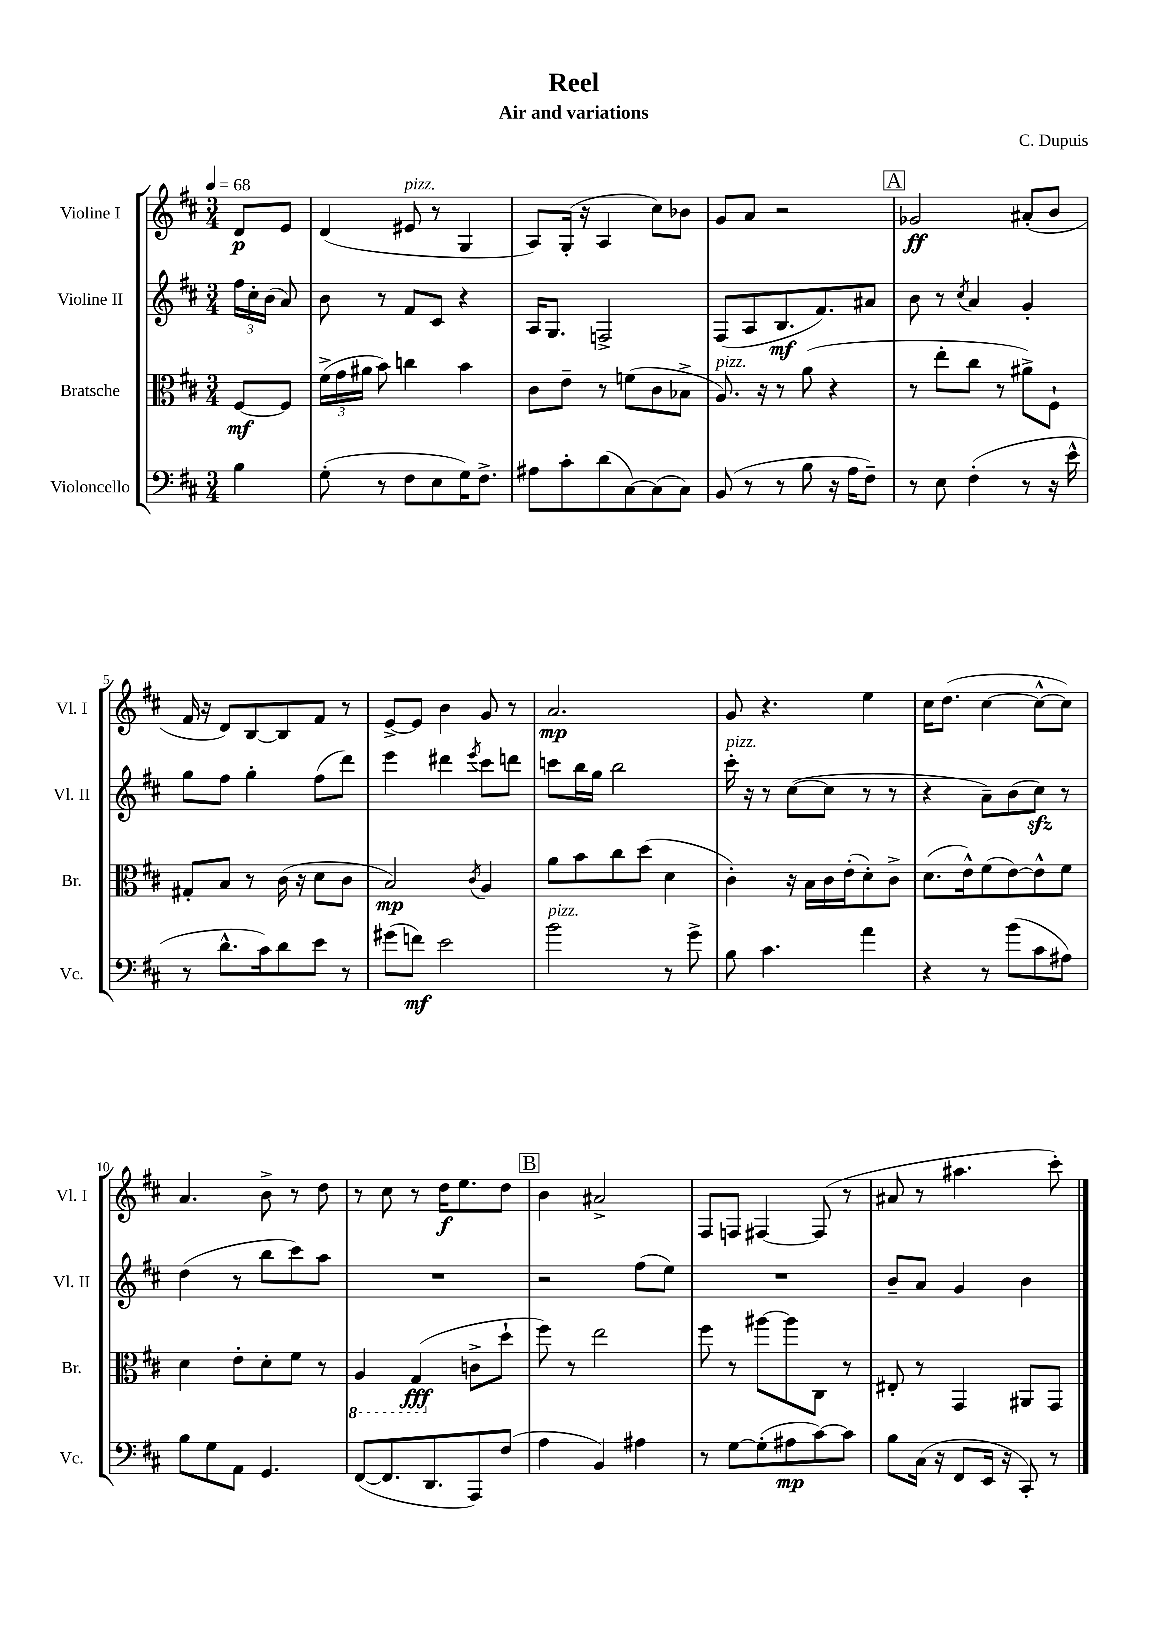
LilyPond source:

\header { title = "Reel" composer = "C. Dupuis" subtitle = "Air and variations" }
<<
\new StaffGroup <<
\new Staff = "s0" \with { instrumentName = "Violine I" shortInstrumentName = "Vl. I" } {
    \clef treble \key d \major \numericTimeSignature \time 3/4 \partial 4 \tempo 4 = 68
    \autoBeamOff d'8[\p e'8] |
    d'4( eis'8^\markup { \italic "pizz." } r8 g4 |
    a8[) g16]-.( r16 a4 cis''8[) bes'8] |
    g'8[ a'8] r2 |
    \mark \markup { \box "A" } ges'2\ff ais'8[-.( b'8] |
    fis'16 r16 d'8[) b8~ b8 fis'8] r8 |
    e'8[~-> e'8] b'4 g'8 r8 |
    a'2.\mp |
    g'8 r4. e''4 |
    cis''16[ d''8.]( cis''4~ cis''8[~-^ cis''8]) |
    a'4. b'8-> r8 d''8 |
    r8 cis''8 r8 d''16[\f e''8. d''8] |
    \mark \markup { \box "B" } b'4 ais'2-> |
    fis8[ f8] fis4~ fis8( r8 |
    ais'8 r8 ais''4. cis'''8-.) \bar "|." |
}
\new Staff = "s1" \with { instrumentName = "Violine II" shortInstrumentName = "Vl. II" } {
    \clef treble \key d \major \numericTimeSignature \time 3/4 \partial 4
    \autoBeamOff \tuplet 3/2 { fis''16[ cis''16-. b'16]( } a'8) |
    b'8 r8 fis'8[ cis'8] r4 |
    a16[ g8.] f2-> |
    fis8[( a8 b8.\mf fis'8.) ais'8] |
    \mark \markup { \box "A" } b'8 r8 \acciaccatura { cis''8 } a'4 g'4-. |
    g''8[ fis''8] g''4-. fis''8[( d'''8]) |
    e'''4 dis'''4 \acciaccatura { e'''8 } cis'''8[ d'''8] |
    c'''8[ b''16 g''16] b''2 |
    cis'''16-.^\markup { \italic "pizz." } r16 r8 cis''8[~( cis''8] r8 r8 |
    r4 a'8[--) b'8( cis''8]\sfz) r8 |
    d''4( r8 b''8[ cis'''8) a''8] |
    R2. |
    \mark \markup { \box "B" } r2 fis''8[( e''8]) |
    R2. |
    b'8[-- a'8] g'4 b'4 \bar "|." |
}
\new Staff = "s2" \with { instrumentName = "Bratsche" shortInstrumentName = "Br." } {
    \clef alto \key d \major \numericTimeSignature \time 3/4 \partial 4
    \autoBeamOff fis8[~\mf fis8] |
    \tuplet 3/2 { fis'16[->( g'16 ais'16] } b'8) c''4 b'4 |
    cis'8[ e'8]-- r8 f'8[( cis'8 bes8]-> |
    a8.^\markup { \italic "pizz." }) r16 r8 a'8( r4 |
    \mark \markup { \box "A" } r8 e''8[-. cis''8] r8 ais'8[->) fis8]-! |
    gis8[-. b8] r8 cis'16( r16 d'8[ cis'8] |
    b2\mp) \acciaccatura { cis'8 } a4 |
    a'8[ b'8 cis''8 d''8]( d'4 |
    cis'4-.) r16 b16[ cis'16 e'16-.( d'8-.) cis'8]-> |
    d'8.[( e'16-^) fis'8( e'8~) e'8-^ fis'8] |
    d'4 e'8[-. d'8-. fis'8] r8 |
    \ottava #-1 a,4 g,4\fff( \ottava #0 c'8[-> d''8]-! |
    \mark \markup { \box "B" } fis''8) r8 e''2 |
    fis''8 r8 ais''8[~ ais''8 cis8] r8 |
    eis8-. r8 g,4 ais,8[ g,8] \bar "|." |
}
\new Staff = "s3" \with { instrumentName = "Violoncello" shortInstrumentName = "Vc." } {
    \clef bass \key d \major \numericTimeSignature \time 3/4 \partial 4
    \autoBeamOff b4 |
    g8-.( r8 fis8[ e8 g16) fis8.]-> |
    ais8[ cis'8-. d'8( cis8~) cis8( cis8]) |
    b,8( r8 r8 b8 r16 a16[ fis8]--) |
    \mark \markup { \box "A" } r8 e8 fis4-.( r8 r16 e'16-^ |
    r8 d'8.[-^ cis'16) d'8 e'8] r8 |
    gis'8[( f'8]\mf) e'2 |
    b'2^\markup { \italic "pizz." } r8 g'8-> |
    b8 cis'4. a'4 |
    r4 r8 b'8[( cis'8 ais8]) |
    b8[ g8 a,8] g,4. |
    fis,8[~( fis,8. d,8. a,,8) fis8]( |
    \mark \markup { \box "B" } a4 b,4) ais4 |
    r8 g8[~ g8-.( ais8\mp cis'8~) cis'8] |
    b8[ cis16]( r16 fis,8[ e,16] r16 cis,8-.) r8 \bar "|." |
}
>>
>>
